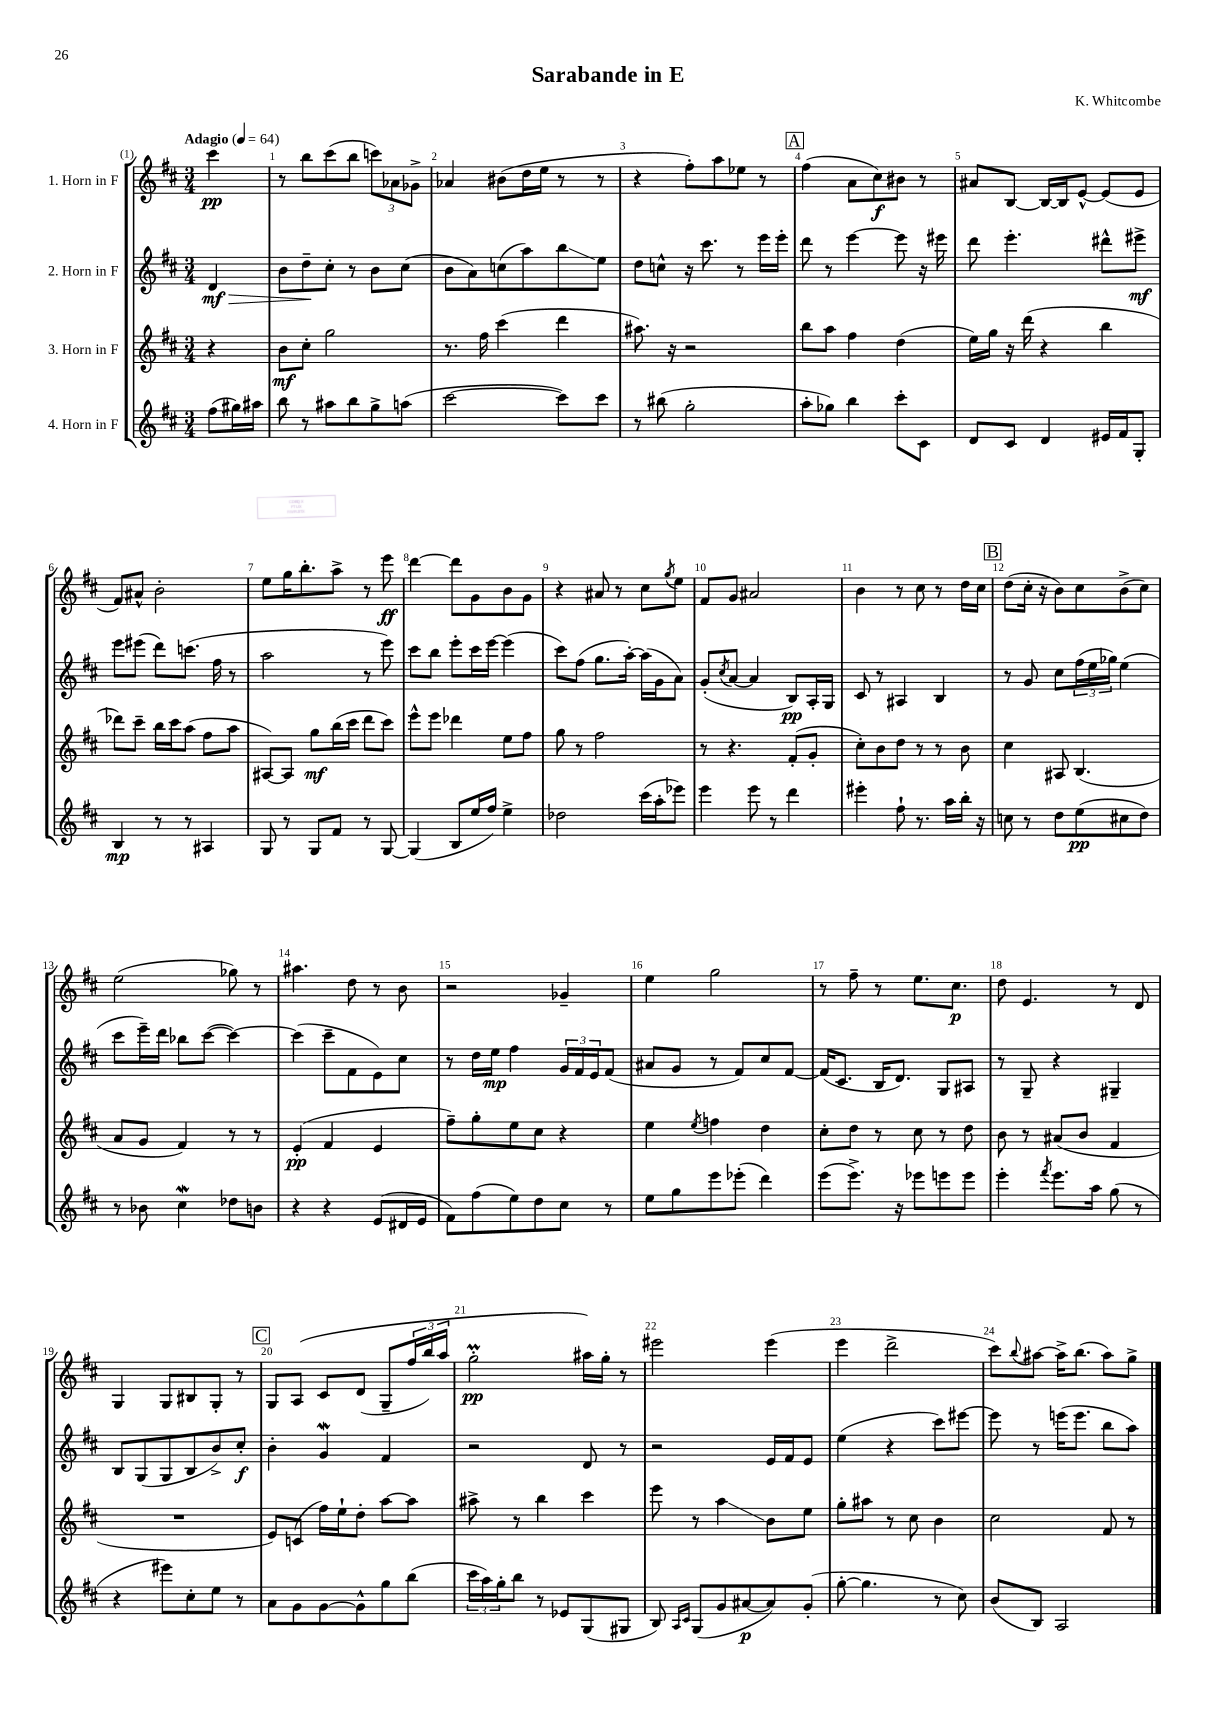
\header { title = "Sarabande in E" composer = "K. Whitcombe" }
<<
\new StaffGroup <<
\new Staff = "s0" \with { instrumentName = "1. Horn in F" } {
    \clef treble \key d \major \numericTimeSignature \time 3/4 \partial 4 \tempo "Adagio" 4 = 64
    cis'''4\pp |
    r8 b''8 cis'''8( b''8 \tuplet 3/2 { c'''8) aes'8 ges'8-> } |
    aes'4 bis'8( d''16 e''16 r8 r8 |
    r4 fis''8-.) a''8 ees''8 r8 |
    \mark \markup { \box "A" } fis''4( a'8 cis''8\f) bis'8 r8 |
    ais'8 b8~ b16~ b16 e'8~-^ e'8( e'8 |
    fis'8) ais'8-^ b'2-. |
    e''8 g''16 b''8.-. a''8-> r8 e'''8\ff |
    d'''4~ d'''8 g'8 b'8 g'8 |
    r4 ais'8 r8 cis''8 \acciaccatura { g''8 } e''8 |
    fis'8 g'8 ais'2 |
    b'4 r8 cis''8 r8 d''16 cis''16 |
    \mark \markup { \box "B" } d''8( cis''16-. r16 b'8) cis''8 b'8->( cis''8) |
    e''2( ges''8) r8 |
    ais''4. d''8 r8 b'8 |
    r2 ges'4-- |
    e''4 g''2 |
    r8 fis''8-- r8 e''8. cis''8.\p |
    d''8 e'4. r8 d'8 |
    g4 g8 bis8 g8-. r8 |
    \mark \markup { \box "C" } g8 a8\( cis'8 d'8( g8-- \tuplet 3/2 { fis''16 b''16) a''16 } |
    g''2-.\prall\pp ais''16\) g''16-. r8 |
    eis'''2 eis'''4( |
    e'''4 d'''2-> |
    cis'''8) \appoggiatura { b''8 } ais''8~ ais''16-> b''8.( ais''8) g''8-> \bar "|." |
}
\new Staff = "s1" \with { instrumentName = "2. Horn in F" } {
    \clef treble \key d \major \numericTimeSignature \time 3/4 \partial 4
    d'4\mf\> |
    b'8 d''8--\! cis''8-. r8 b'8 cis''8( |
    b'8 a'8) c''8( a''8) b''8\glissando e''8 |
    d''8 c''8-^ r16 cis'''8. r8 e'''16 e'''16-. |
    \mark \markup { \box "A" } d'''8 r8 e'''4~ e'''8 r16 eis'''16 |
    d'''8 e'''4.-. dis'''8-^ eis'''8->\mf |
    e'''8 eis'''8( d'''8) c'''8.( fis''16 r8 |
    a''2 r8 e'''8) |
    cis'''8 b''8 e'''8-. cis'''16 e'''16~ e'''4( |
    cis'''8) fis''8( g''8. a''16~-.) a''16( g'16 a'8) |
    g'8-.( \acciaccatura { cis''8 } a'8~ a'4 b8\pp) a16-. g16 |
    cis'8 r8 ais4 b4 |
    \mark \markup { \box "B" } r8 g'8 cis''8 \tuplet 3/2 { fis''16( e''16 ges''16) } e''4( |
    cis'''8 e'''16--) d'''16 bes''8 cis'''8~( cis'''4~) |
    cis'''4( cis'''8-- fis'8 e'8) cis''8 |
    r8 d''16 e''16\mp fis''4 \tuplet 3/2 { g'16 fis'16 e'16 } fis'8( |
    ais'8 g'8 r8 fis'8) cis''8 fis'8~ |
    fis'16( cis'8. b16 d'8.) g8 ais8 |
    r8 g8-- r4 gis4-- |
    b8 g8( g8 b8 b'8->) cis''8-.\f |
    \mark \markup { \box "C" } b'4-. g'4\mordent fis'4 |
    r2 d'8 r8 |
    r2 e'16 fis'16 e'8 |
    e''4( r4 cis'''8) eis'''8~ |
    eis'''8 r8 e'''16( e'''8. b''8 a''8) \bar "|." |
}
\new Staff = "s2" \with { instrumentName = "3. Horn in F" } {
    \clef treble \key d \major \numericTimeSignature \time 3/4 \partial 4
    r4 |
    b'8\mf cis''8-. g''2 |
    r8. fis''16 cis'''4( d'''4 |
    ais''8.) r16 r2 |
    \mark \markup { \box "A" } b''8 a''8 fis''4 d''4( |
    e''16) g''16 r16 d'''16( r4 b''4 |
    des'''8) cis'''8-- b''16 cis'''16 a''8( fis''8 a''8 |
    ais8~) ais8 g''8\mf b''16( cis'''16 d'''8 cis'''8) |
    e'''8-^ e'''8 des'''4 e''8 fis''8 |
    g''8 r8 fis''2 |
    r8 r4. fis'8-.( g'8-. |
    cis''8-.) b'8 d''8 r8 r8 b'8 |
    \mark \markup { \box "B" } cis''4 ais8 b4.( |
    a'8 g'8 fis'4) r8 r8 |
    e'4-.\pp( fis'4 e'4 |
    fis''8--) g''8-. e''8 cis''8 r4 |
    e''4 \acciaccatura { e''8 } f''4 d''4 |
    cis''8-. d''8 r8 cis''8 r8 d''8 |
    b'8 r8 ais'8( b'8 fis'4 |
    R2. |
    \mark \markup { \box "C" } e'8) c'8( fis''16) e''16-! d''8-. a''8~ a''8 |
    ais''8-> r8 b''4 cis'''4 |
    e'''8 r8 a''4\glissando b'8 e''8 |
    g''8-. ais''8 r8 cis''8 b'4 |
    cis''2 fis'8 r8 \bar "|." |
}
\new Staff = "s3" \with { instrumentName = "4. Horn in F" } {
    \clef treble \key d \major \numericTimeSignature \time 3/4 \partial 4
    fis''8( gis''16) ais''16 |
    b''8 r8 ais''8 b''8 g''8-> a''8( |
    cis'''2~ cis'''8) cis'''8 |
    r8 bis''8( g''2-. |
    \mark \markup { \box "A" } a''8-. ges''8) b''4 cis'''8-. cis'8 |
    d'8 cis'8 d'4 eis'16 fis'16 g8-. |
    b4\mp r8 r8 ais4 |
    g8 r8 g8 fis'8 r8 g8~ |
    g4( b8 e''16 fis''16) e''4-> |
    des''2 cis'''16( a''16-. ees'''8) |
    e'''4 e'''8 r8 d'''4 |
    eis'''4-. fis''8-! r8. a''16 b''16-. r16 |
    \mark \markup { \box "B" } c''8 r8 d''8 e''8\pp( cis''8 d''8) |
    r8 bes'8 cis''4\mordent des''8 b'8 |
    r4 r4 e'8( dis'16 e'16 |
    fis'8) fis''8( e''8) d''8 cis''8 r8 |
    e''8 g''8 e'''8 ees'''8-.( d'''4) |
    e'''8( e'''8.->) r16 ees'''8 e'''8 e'''8 |
    e'''4-. \acciaccatura { fis'''8 } e'''8. a''16 g''8( r8 |
    r4 eis'''8) cis''8-. e''8 r8 |
    \mark \markup { \box "C" } a'8 g'8 g'8~ g'8-^ g''8 b''8( |
    \tuplet 3/2 { cis'''16 a''16) g''16-. } b''8 r8 ees'8 g8( gis8 |
    b8) \grace { a16 cis'16 } g8( g'8 ais'8~\p ais'8) g'8-.( |
    g''8~-. g''4. r8 cis''8) |
    b'8( b8) a2 \bar "|." |
}
>>
>>
\layout { \context { \Score \override BarNumber.break-visibility = ##(#f #t #t) barNumberVisibility = #all-bar-numbers-visible } }
